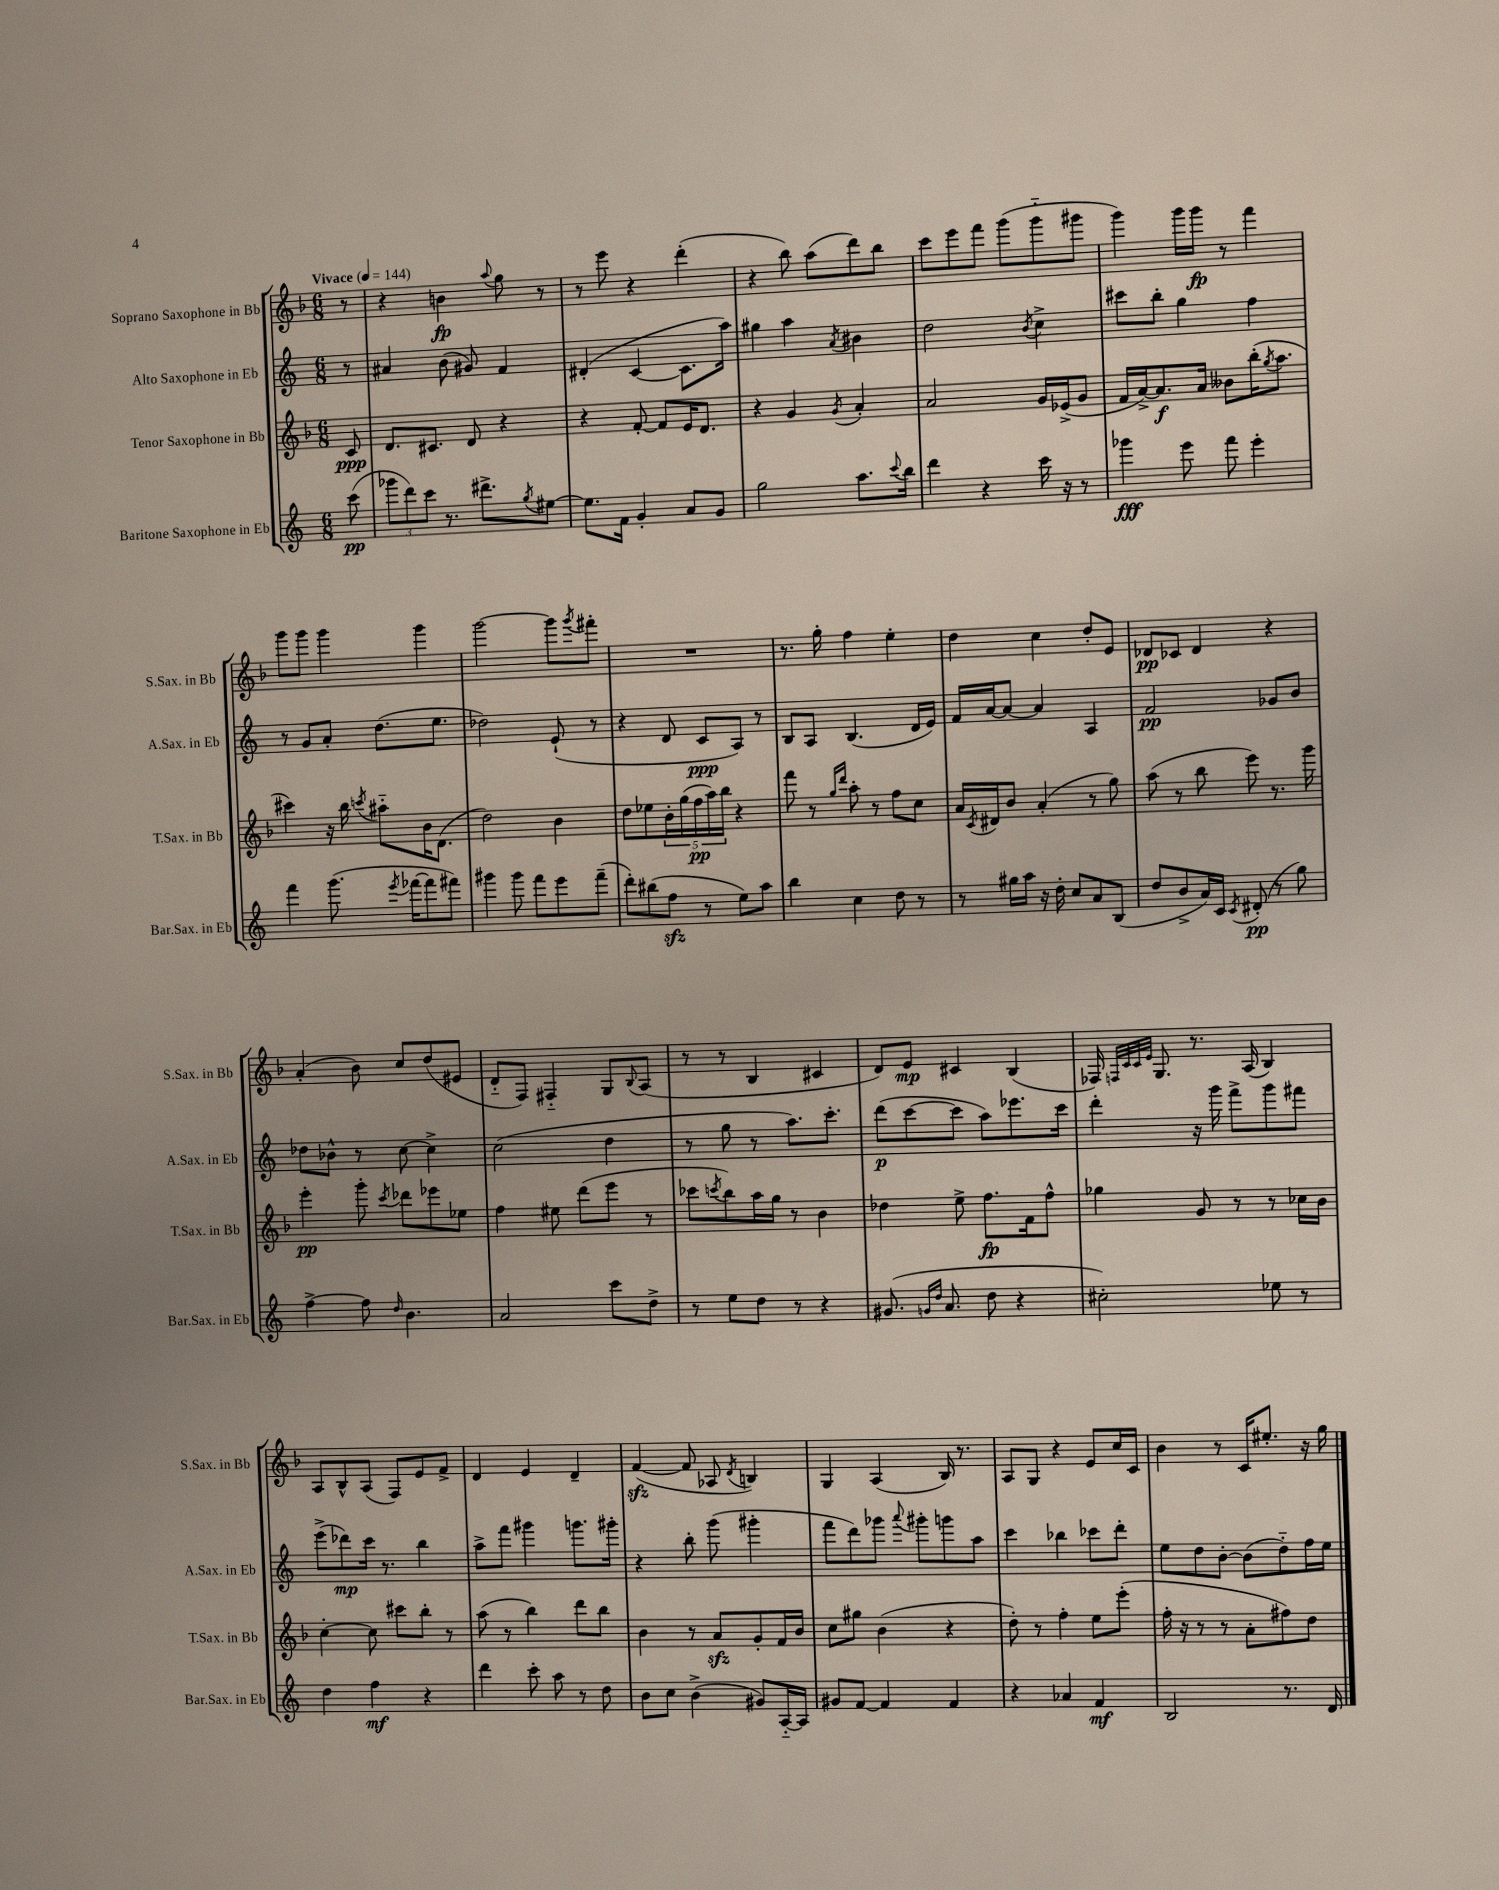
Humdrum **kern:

**kern	**kern	**kern	**kern
*staff4	*staff3	*staff2	*staff1
*clefG2	*clefG2	*clefG2	*clefG2
*k[]	*k[b-]	*k[]	*k[b-]
*M6/8	*M6/8	*M6/8	*M6/8
*MM144	*MM144	*MM144	*MM144
(8ccc	8c	8r	8r
=	=	=	=
12ggg-	8.d	4a#	4r
12ddd)	.	.	.
12ccc	.	.	.
.	8.c#	.	.
8.r	.	(8b	4b
.	8d	8g#)	.
8.ddd#^	.	.	.
.	.	.	8qqaa
.	4r	4f	8gg
8qgg	.	.	.
[8ee#	.	.	8r
=	=	=	=
8.ee#]	4r	(4d#'	8r
.	.	.	8eee
16f	.	.	.
4g'	[8f'	[4c	4r
.	8f]	.	.
8a	16e	8.c]	(4ddd'
.	8.d	.	.
8g	.	.	.
.	.	16aa)	.
=	=	=	=
2gg	4r	4gg#	4r
.	4g	4aa	8bb-)
.	.	.	(8aa
.	8qg	8qa	.
8.aa	4a'	4b#	8ddd)
.	.	.	8bb-
8qqccc	.	.	.
16bb	.	.	.
=	=	=	=
4ddd	2a	2dd	8ccc
.	.	.	8eee
4r	.	.	8fff
.	.	.	(8ggg
.	.	8qb	.
16ccc	16g	4cc^	8ggg'~
16r	(16e-^	.	.
8r	8g	.	8ggg#
=	=	=	=
4ggg-	16f	8ccc#	4ggg)
.	[16a^)	.	.
.	8.a]	8bb'	.
8eee	.	4gg	16ggg
.	16a	.	16ggg
8fff	8b--	.	8r
4eee'	(16bb-'	4ff	4fff
.	8qgg	.	.
.	8.aa	.	.
=	=	=	=
4fff	4ccc#)	8r	8ggg
.	.	8g	8ggg
(8.ggg	16r	8a'	4ggg
.	16bb-	.	.
.	8qccc	.	.
.	8aa#'~	(8.dd	.
8qeee	.	.	.
[16fff-	.	.	.
8fff-]	16b-	.	4ggg
.	(8.d	8.ee	.
8fff#)	.	.	.
=	=	=	=
4ggg#	2dd)	2dd-)	[2ggg
8ggg#	.	.	.
8fff	.	.	.
8eee	4b-	(8e`	8ggg]
.	.	.	8qggg
(8fff~	.	8r	8fff#'
=	=	=	=
8ddd')	8dd	4r	2.r
(8bb#	8ee-	.	.
8ff	20b-'	8d	.
.	(20gg	.	.
.	20ff	.	.
8r	.	8c	.
.	20aa)	.	.
.	20bb-	.	.
8ee)	4r	8A)	.
8aa	.	8r	.
=	=	=	=
4bb	8fff	8B	8.r
.	8r	8A	.
.	.	.	16gg'
.	16qqgg	.	.
.	16qqddd	.	.
4cc	8aa'	(4.B	4ff
.	8r	.	.
8dd	8ff	.	4ee'
8r	8cc	16d	.
.	.	16e)	.
=	=	=	=
8r	16a	16f	4dd
.	8qc	.	.
.	16d#	[16a	.
16gg#	8b-	8a_	.
16aa	.	.	.
16r	(4a'	4a]	4cc
16dd'	.	.	.
8cc	.	.	.
8a	8r	4A	8dd'
(8B	8gg)	.	8e
=	=	=	=
8dd	(8aa	2f	8d-
8b^	8r	.	8c-
16a)	8bb-	.	4d-
16c	.	.	.
8qc	.	.	.
(8d#'	8eee)	.	.
8r	8.r	8g-	4r
8gg)	.	8b	.
.	16ggg	.	.
=	=	=	=
[4ff^	4eee'	8dd-	(4a'
.	.	8b-^^	.
8ff]	8ggg'	8r	8b-)
16qqdd	8qccc	.	.
4.b	8ddd-	[8cc	8cc
.	8eee-	4cc^]	(8dd
.	8ee-	.	8e#
=	=	=	=
2a	4ff	(2cc	8d'~
.	.	.	8F)
.	8ee#	.	4F#'~
.	(8ddd	.	.
8ccc	8eee	4dd	8G
.	.	.	8qqB-
8dd^	8r	.	(8A
=	=	=	=
8r	8ccc-	8r	8r
.	8qccc	.	.
8ee	8bb-)	8gg	8r
8dd	16aa	8r	4B-
.	16gg	.	.
8r	8r	8.aa)	.
4r	4b-	.	4c#
.	.	8.ccc'	.
=	=	=	=
(8.g#	4dd-	(8ddd	8d)
.	.	[8ccc	8e
16qqg	.	.	.
16qqdd	.	.	.
8.a	.	.	.
.	8ee^	8ccc]	4c#
8dd	8.ff	8aa)	.
4r	.	8.eee-	(4B-
.	16f	.	.
.	8ff^^	.	.
.	.	16ccc	.
=	=	=	=
2cc#')	4gg-	4ddd'	16F-)
.	.	.	32qqF
.	.	.	32qqc
.	.	.	32qqc
.	.	.	32qqe
.	.	.	8.G
.	8g	16r	8.r
.	.	16ggg	.
.	8r	8fff^	.
.	.	.	(16A
8ee-	8r	8ggg	4B-)
8r	16cc-	8fff#	.
.	16b-	.	.
=	=	=	=
4dd	[4cc'	(8eee^	8A
.	.	8ddd-)	8B-^^
4ff	8cc]	16ccc	(8A
.	.	8.r	.
.	8ccc#	.	8F)
4r	8bb-'	4bb	8e
.	8r	.	8f^
=	=	=	=
4ddd	(8aa	8aa^	4d
.	8r	8fff	.
8ccc'	4bb-)	4ggg#	4e
8aa	.	.	.
8r	8ddd	8.ggg	4d~
8dd	8bb-	.	.
.	.	16ggg#'	.
=	=	=	=
8b	4b-	4r	([4f
8cc	.	.	.
(4b^	8r	8bb'	8f]
.	8a	(8ggg	8A-
.	.	.	8qd
8g#)	8g'	4ggg#'	4B)
[16A'~	16f	.	.
16A]	16b-	.	.
=	=	=	=
8g#	8cc	8fff	4G
[8f	8gg#	8ddd)	.
4f]	(4b-	8ggg-	(4A
.	.	8qqaaa	.
.	.	8ggg#'	.
4f	4r	8ggg	16B-)
.	.	.	8.r
.	.	8aa	.
=	=	=	=
4r	8dd')	4ccc	8A
.	8r	.	8G
4a-	4ff'	4bb-	4r
4f	8ee	8ccc-	8e
.	(8eee'	8ddd'	16cc
.	.	.	16c
=	=	=	=
2B	16ff'	8ee	4b-
.	16r	.	.
.	8r	8dd	.
.	8r	[8b'	8r
.	8a'	(8b]	16c
.	.	.	8.ee#'
8.r	8ff#)	8dd'~)	.
.	8dd	16ff	16r
16d	.	16ee	16gg
==	==	==	==
*-	*-	*-	*-
